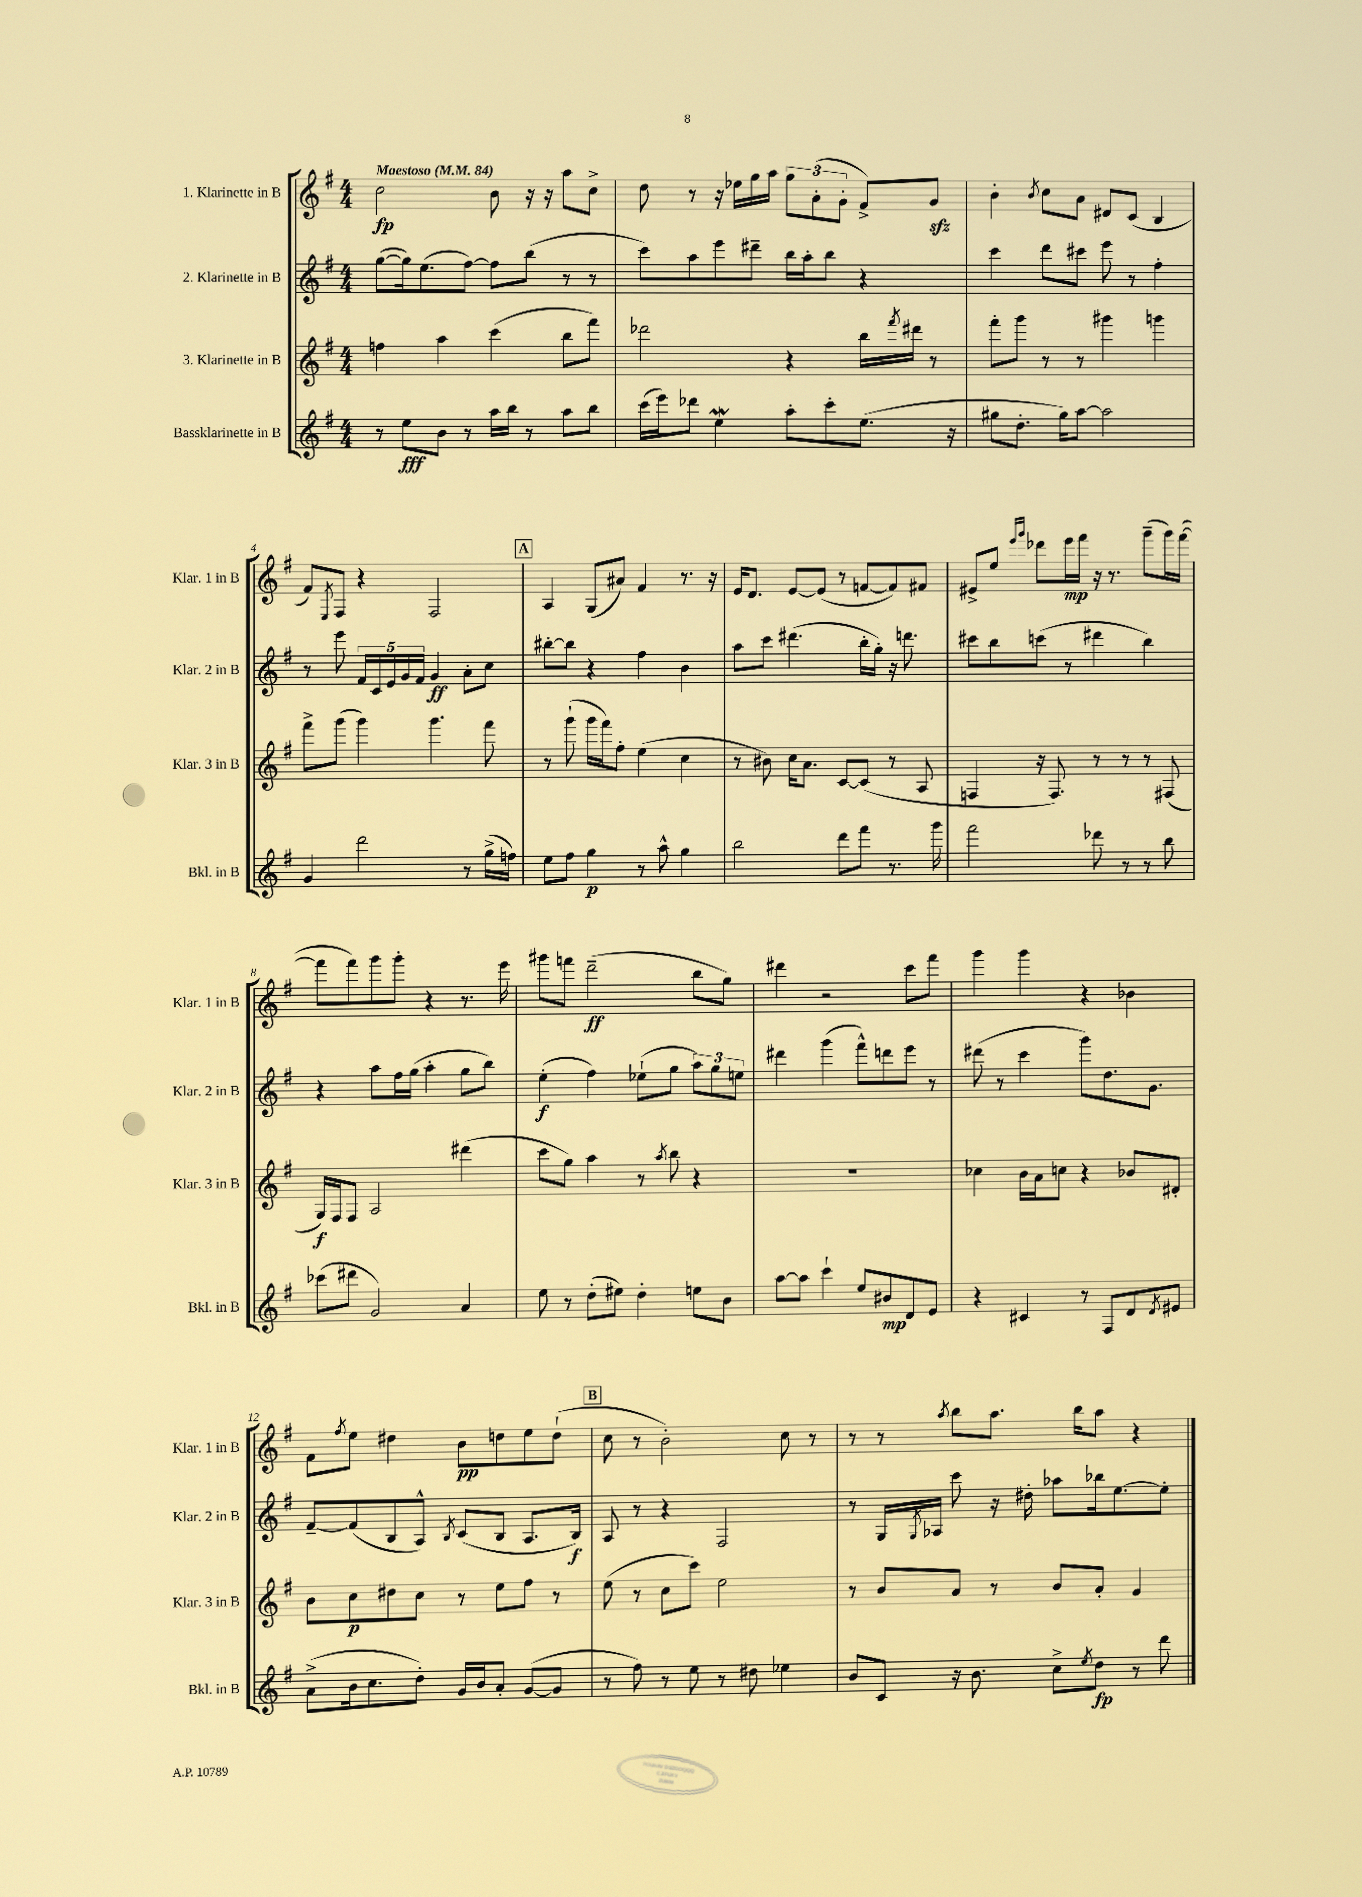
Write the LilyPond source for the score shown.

<<
\new StaffGroup <<
\new Staff = "s0" \with { instrumentName = "1. Klarinette in B" shortInstrumentName = "Klar. 1 in B" } {
    \clef treble \key g \major \numericTimeSignature \time 4/4 \tempo "Maestoso" 4 = 84
    c''2\fp b'8 r16 r16 a''8 c''8-> |
    d''8 r8 r16 ees''16 g''16 a''16 \tuplet 3/2 { g''8 a'8-.( g'8-. } fis'8->) g'8\sfz |
    b'4-. \acciaccatura { b'8 } c''8 a'8 dis'8 c'8( b4 |
    fis'8) \acciaccatura { e8 } fis8 r4 fis2 |
    \mark \markup { \box "A" } a4 g8( ais'8) fis'4 r8. r16 |
    e'16 d'8. e'8~ e'8( r8 f'8~ f'8) fis'8 |
    eis'8-> e''8 \grace { e'''16 g'''16 } des'''8 e'''16\mp fis'''16 r16 r8. g'''8--( g'''16) fis'''16~( |
    fis'''8 fis'''8) g'''8 g'''8-. r4 r8. e'''16 |
    gis'''8 f'''8 d'''2--\ff( b''8 g''8) |
    dis'''4 r2 c'''8 fis'''8 |
    g'''4 g'''4 r4 bes'4 |
    fis'8 \acciaccatura { fis''8 } e''8 dis''4 b'8\pp d''8 e''8 d''8-!( |
    \mark \markup { \box "B" } c''8 r8 b'2-.) c''8 r8 |
    r8 r8 \acciaccatura { a''8 } b''8 a''8. b''16 a''8 r4 \bar "|." |
}
\new Staff = "s1" \with { instrumentName = "2. Klarinette in B" shortInstrumentName = "Klar. 2 in B" } {
    \clef treble \key g \major \numericTimeSignature \time 4/4
    g''8~( g''16) e''8.( fis''8~) fis''8 b''8( r8 r8 |
    c'''8) a''8 e'''8 dis'''8-- b''16 a''16-. b''8 r4 |
    c'''4 d'''8 cis'''8 e'''8 r8 fis''4-. |
    r8 e'''8 \tuplet 5/4 { fis'16 c'16 e'16 g'16 fis'16 } g'4\ff a'8-. c''8 |
    \mark \markup { \box "A" } bis''8~-. bis''8 r4 fis''4 b'4 |
    a''8 c'''8 dis'''4.( b''16-. g''16-.) r16 d'''8. |
    cis'''8 b''8 c'''8( r8 dis'''4 b''4) |
    r4 a''8 fis''16 g''16( a''4-. g''8 b''8) |
    e''4-.\f( fis''4) ees''8-!( g''8 \tuplet 3/2 { a''8) g''8 e''8 } |
    dis'''4 g'''4( fis'''8-^) d'''8 e'''8 r8 |
    dis'''8( r8 c'''4 g'''8) d''8. g'8. |
    fis'8~-- fis'8( b8 a8-^) \acciaccatura { b8 } c'8( b8 a8. b16\f) |
    \mark \markup { \box "B" } a8 r8 r4 fis2 |
    r8 g16 \acciaccatura { g8 } aes16 c'''8 r16 dis''16-. aes''8 bes''16 e''8.~ e''8-. \bar "|." |
}
\new Staff = "s2" \with { instrumentName = "3. Klarinette in B" shortInstrumentName = "Klar. 3 in B" } {
    \clef treble \key g \major \numericTimeSignature \time 4/4
    f''4 a''4 c'''4( b''8 fis'''8) |
    des'''2 r4 b''16 \acciaccatura { fis'''8 } dis'''16 r8 |
    fis'''8-. g'''8 r8 r8 gis'''4 g'''4 |
    fis'''8-> g'''8( g'''4) g'''4. fis'''8 |
    \mark \markup { \box "A" } r8 g'''8-!( g'''16 fis'''16) fis''8-. e''4( c''4 |
    r8 bis'8) c''16 a'8. c'8~ c'8( r8 a8 |
    f4 r16 f8.) r8 r8 r8 fis8( |
    g16\f) fis16 fis8 a2 dis'''4( |
    c'''8 g''8) a''4 r8 \acciaccatura { a''8 } b''8 r4 |
    R1 |
    ces''4 b'16 a'16 c''8 r4 bes'8 dis'8-. |
    b'8 c''8\p dis''8 c''8 r8 e''8 fis''8 r8 |
    \mark \markup { \box "B" } e''8( r8 c''8 c'''8) e''2 |
    r8 b'8 a'8 r8 b'8 a'8-. g'4 \bar "|." |
}
\new Staff = "s3" \with { instrumentName = "Bassklarinette in B" shortInstrumentName = "Bkl. in B" } {
    \clef treble \key g \major \numericTimeSignature \time 4/4
    r8 e''8\fff b'8 r8 a''16 b''16 r8 a''8 b''8 |
    c'''16( e'''16) des'''8 e''4\mordent a''8-. c'''8-. e''8.( r16 |
    gis''8 d''8.-. gis''16) a''8~ a''2 |
    g'4 d'''2 r8 g''16->( f''16) |
    \mark \markup { \box "A" } e''8 fis''8 g''4\p r8 a''8-^ g''4 |
    b''2 d'''8 fis'''8 r8. g'''16 |
    fis'''2 des'''8 r8 r8 b''8 |
    ces'''8( dis'''8 g'2) a'4 |
    e''8 r8 d''8-.( eis''8) d''4-. e''8 b'8 |
    a''8~ a''8 c'''4-! e''8 bis'8\mp d'8 e'8 |
    r4 cis'4 r8 fis8 d'8 \acciaccatura { d'8 } eis'8 |
    a'8->( b'16 c''8. d''8-.) g'16 b'16 a'8-. g'8~( g'8 |
    \mark \markup { \box "B" } r8 fis''8) r8 e''8 r8 dis''8 ees''4 |
    b'8 c'8 r16 b'8. c''8-> \acciaccatura { e''8 } d''8\fp r8 d'''8 \bar "|." |
}
>>
>>
